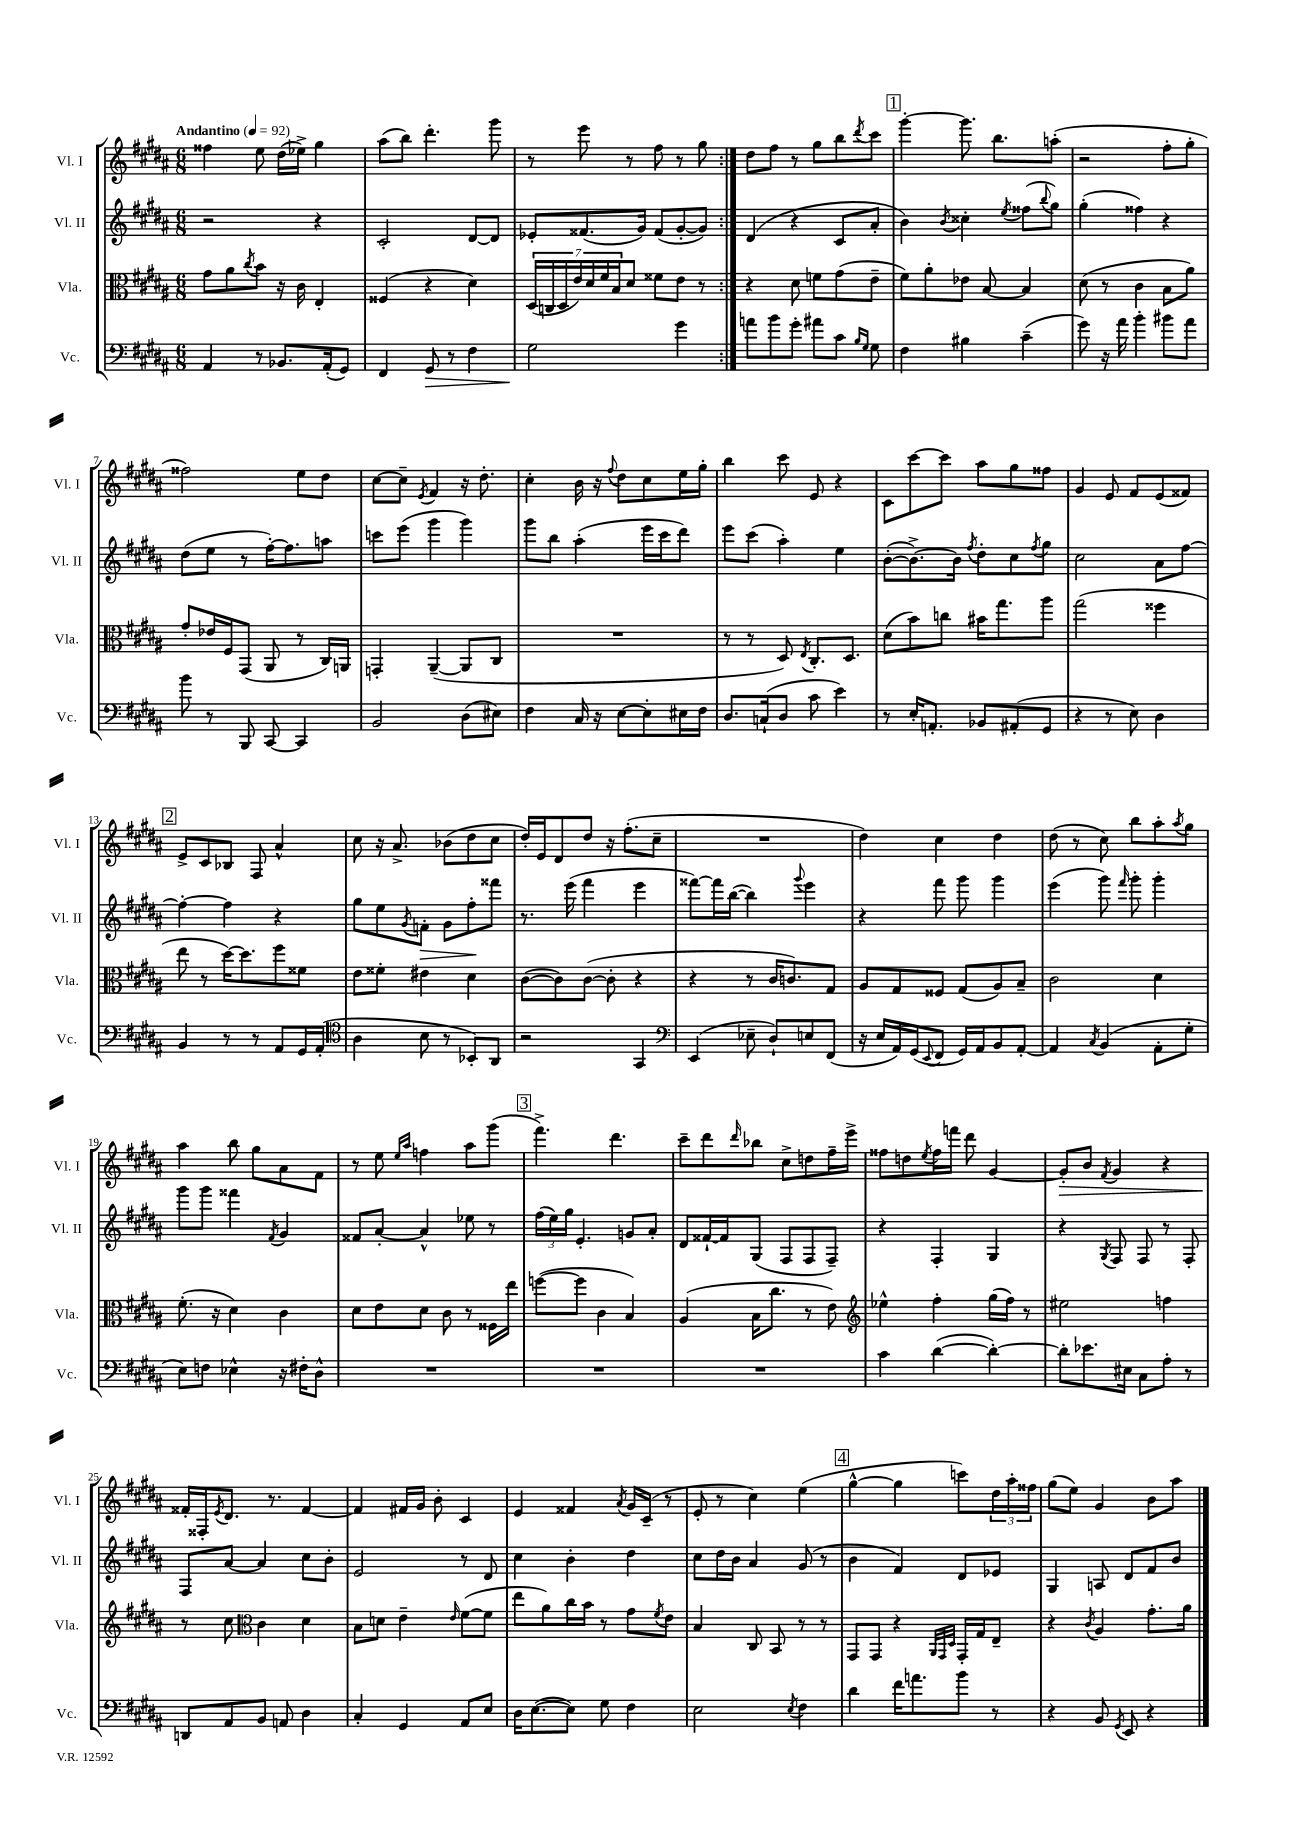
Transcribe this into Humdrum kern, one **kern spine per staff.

**kern	**kern	**kern	**kern
*staff4	*staff3	*staff2	*staff1
*clefF4	*clefC3	*clefG2	*clefG2
*k[f#c#g#d#a#]	*k[f#c#g#d#a#]	*k[f#c#g#d#a#]	*k[f#c#g#d#a#]
*M6/8	*M6/8	*M6/8	*M6/8
*MM92	*MM92	*MM92	*MM92
4AA#	8g#	2r	4ff##
.	8a#	.	.
.	8qcc#	.	.
8r	8b	.	8ee
8.BB-	16r	.	(16dd#
.	16c#	.	16ee-^)
.	4E'	4r	4gg#
(16AA#'	.	.	.
8GG#)	.	.	.
=	=	=	=
4FF#	(4F##	2c#'	(8aa#
.	.	.	8bb)
8GG#	4r	.	4.ddd#'
8r	.	.	.
4F#	4d#)	[8d#	.
.	.	8d#]	8ggg#
=	=	=	=
2G#	(28D#	8e-'	8r
.	28C	.	.
.	28D#	.	.
.	28e)	.	.
.	.	(8.f##	8eee
.	28d#	.	.
.	28f#	.	.
.	28B	.	.
.	8d#	.	8r
.	.	16g#)	.
.	8f##	(8f##	8ff#
4g#	8e	[8g#'	8r
.	8r	8g#])	8gg#
=:|!	=:|!	=:|!	=:|!
8a	4r	(4d#	8dd#
8b	.	.	8ff#
8g#'	8d#	4r	8r
8a#	8f	.	8gg#
8c#	(8g#	8c#	8bb
16qqB	.	.	.
16qqG#	.	.	8qddd#
8G#	8e~	8a#'	8ccc#
=	=	=	=
4F#	8f#)	4b)	[4ggg#'
.	8a#'	.	.
.	.	8qb	.
4B#	8e-	4cc##'	8.ggg#]
.	[8B	.	.
.	.	.	8.bb
.	.	8qee	.
(4c#~	4B]	(8ff##	.
.	.	8qqbb	.
.	.	8gg#)	(8aa'
=	=	=	=
8g#)	(8d#	(4gg#'	2r
16r	8r	.	.
16a#	.	.	.
4b'	4c#	4ff##)	.
8b#	8B	4r	8ff#'
8a#	8a#)	.	8gg#'
=	=	=	=
8b	8g#'	(8dd#	2ff##)
8r	16e-	8ee	.
.	16F#	.	.
8BBB	(8GG#	8r	.
[8CC#	8AA#	[16ff#')	.
.	.	8.ff#]	.
4CC#]	8r	.	8ee
.	16C#)	8aa	8dd#
.	16AA	.	.
=	=	=	=
2BB	4GG'	8ccc	[8cc#
.	.	(8eee	8cc#~]
.	.	.	8qe
.	([4AA#~	4ggg#	4f#
(8D#	8AA#]	4ggg#)	16r
.	.	.	8.dd#'
8E#)	8C#	.	.
=	=	=	=
4F#	2.r	8ggg#	4cc#'
.	.	8bb	.
16C#	.	(4aa#'	16b
16r	.	.	16r
.	.	.	8qqff#
[8E	.	.	8dd#
8E']	.	16eee	8cc#
.	.	16ccc#	.
16E#	.	8ddd#)	16ee
16F#	.	.	16gg#'
=	=	=	=
8.D#	8r	8eee	4bb
.	8r	(8ccc#	.
(16C`	.	.	.
8D#	8D#)	4aa#')	8ccc#
.	8qE	.	.
8c#	8.C#'	.	8e
4e)	.	4ee	4r
.	8.D#	.	.
=	=	=	=
8r	(8d#	([8b'	8c#
16E'	8b)	8.b^_)	[8ccc#
8.AA'	.	.	.
.	8cc	.	8ccc#]
.	.	16b]	.
.	.	8qff#	.
8BB-	16b#	8dd#'	8aa#
.	8.gg#	.	.
(8AA#'	.	8cc#	8gg#
.	.	8qff#	.
8GG#	8aa#	8gg#	8ff##
=	=	=	=
4r	(2gg#	2cc#	4g#
8r	.	.	8e
8E)	.	.	8f#
4D#	4ff##	8a#	(8e
.	.	[8ff#	8f##)
=	=	=	=
4BB	8ee	4ff#'_	8e^
.	8r	.	8c#
8r	[16dd#)	4ff#]	8B-
.	8.dd#]	.	.
8r	.	.	8F#
8AA#	8ff#	4r	4a#^^
16GG#	8f##	.	.
(16AA#'	.	.	.
=	=	=	=
*clefC4	*	*	*
4A#	8e	8gg#	8cc#
.	8f##'	8ee	16r
.	.	.	8.a#^
.	.	8qg#	.
8B	4e#	8f'	.
8r	.	8g#	(8b-
8BB-')	4d#	8ff#'	8dd#
8AA#	.	8fff##	8cc#
=	=	=	=
2r	([8c#	8.r	16dd#')
.	.	.	16e
.	8c#])	.	8d#
.	.	(16eee	.
.	([8c#	4fff#	8dd#
.	8c#']	.	16r
.	.	.	(8.ff#'
4GG#	4r	4eee	.
.	.	.	8cc#~
=	=	=	=
*clefF4	*	*	*
(4EE	4r	[8fff##)	2.r
.	.	16fff##]	.
.	.	([16bb	.
8E-~	8r	4bb])	.
8D#`)	16c#	.	.
.	8.c)	.	.
.	.	8qqggg#	.
8E	.	4eee	.
(8FF#	8G#	.	.
=	=	=	=
16r	8A#	4r	4dd#)
16E	.	.	.
16AA#)	8G#	.	.
(16GG#	.	.	.
8qqEE	.	.	.
8FF#	8F##	8fff#	4cc#
16GG#)	(8G#	8ggg#	.
16AA#	.	.	.
8BB	8A#)	4ggg#	4dd#
[8AA#'	8B~	.	.
=	=	=	=
4AA#]	2c#	(4eee	(8dd#
.	.	.	8r
8qC#	.	.	.
(4BB	.	8ggg#)	8cc#)
.	.	16qqfff#	.
.	.	8ggg#'	8bb
8AA#'	4d#	4ggg#'	8aa#'
.	.	.	8qaa#
8G#'	.	.	8gg#
=	=	=	=
8E)	(8.f#'	8ggg#	4aa#
8F	.	8ggg#	.
.	16r	.	.
4E-^^	4d#)	4fff##	8bb
.	.	.	8gg#
.	.	8qf#	.
16r	4c#	4g#	8a#
16F#'	.	.	.
8D#^^	.	.	8f#
=	=	=	=
2.r	8d#	8f##	8r
.	8e	[8a#'	8ee
.	.	.	16qqee
.	.	.	16qqaa#
.	8d#	4a#^^]	4ff
.	8c#	.	.
.	8r	8ee-	8aa#
.	16F##	8r	(8ggg#
.	16ee	.	.
=	=	=	=
2.r	([8ff	(24ff#	4.fff#^)
.	.	24ee)	.
.	.	24gg#	.
.	8ff]	4.e'	.
.	4c#	.	.
.	.	.	4.ddd#
.	4B)	8g	.
.	.	8a#'	.
=	=	=	=
2.r	(4A#	8d#	8ccc#~
.	.	[16f##`	8ddd#
.	.	16f##]	.
.	.	.	16qqddd#
.	16B	(8G#	8bb-
.	8.cc#	.	.
.	.	8F#	8cc#^
.	8r	8F#	8dd
.	8e)	8F#~)	16ff#~
.	.	.	16eee^
=	=	=	=
*	*clefG2	*	*
4c#	4ee-^^	4r	8ff##
.	.	.	8dd
.	.	.	8qee
([4d#	4ff#'	4F#'	16ff##
.	.	.	16fff
.	.	.	8ddd#
4d#'_)	(16gg#	4G#	[4g#
.	16ff#)	.	.
.	8r	.	.
=	=	=	=
8d#']	2ee#	4r	8g#']
8.e-	.	.	8b
.	.	8qG#	8qf#
.	.	8F#	4g#
16E#	.	.	.
8C#	.	8F#	.
8A#'	4ff	8r	4r
8r	.	8F#'	.
=	=	=	=
8DD	8r	8F#	16f##'
.	.	.	16F##'
.	.	.	8qe
8AA#	8cc#	[8a#	8.d#
*	*clefC3	*	*
8BB	4c#	4a#]	.
.	.	.	8.r
8AA	.	.	.
4D#	4d#	8cc#	[4f##
.	.	8b'	.
=	=	=	=
4C#'	8B	2e	4f##]
.	8d	.	.
4GG#	4e~	.	16f#
.	.	.	16g#
.	.	.	8b'
.	16qqe	.	.
8AA#	([8f#	8r	4c#
8E	8f#]	8d#	.
=	=	=	=
16D#	8ee	4cc#	4e
([8.E	.	.	.
.	8a#)	.	.
8E])	16cc#	4b'	4f##
.	16b	.	.
8G#	8r	.	.
.	.	.	8qa#
4F#	8g#	4dd#	16g#
.	.	.	(16c#~
.	8qf#	.	.
.	8e	.	8r
=	=	=	=
2E	4B	8cc#	8e'
.	.	16dd#	8r
.	.	16b	.
.	8C#	4a#	4cc#)
.	8BB	.	.
8qE	.	.	.
4F#	8r	(8g#	(4ee
.	8r	8r	.
=	=	=	=
4d#	8GG#	4b	[4gg#^^
.	8GG#	.	.
16f#	4r	4f#)	4gg#]
8.a	.	.	.
.	32qqAA#	.	.
.	32qqGG#	.	.
.	32qqD#	.	.
8b	16GG#'	8d#	8ccc)
.	16G#	.	.
8r	8E~	8e-	24dd#
.	.	.	24aa#'
.	.	.	24ff##
=	=	=	=
4r	4r	4G#	(8gg#
.	.	.	8ee)
.	8qc#	.	.
8BB	4A#	8A	4g#
8qGG#	.	.	.
8EE	.	8d#	.
4r	8.g#'	8f#	8b
.	.	8b	8aa#
.	16a#	.	.
==	==	==	==
*-	*-	*-	*-
